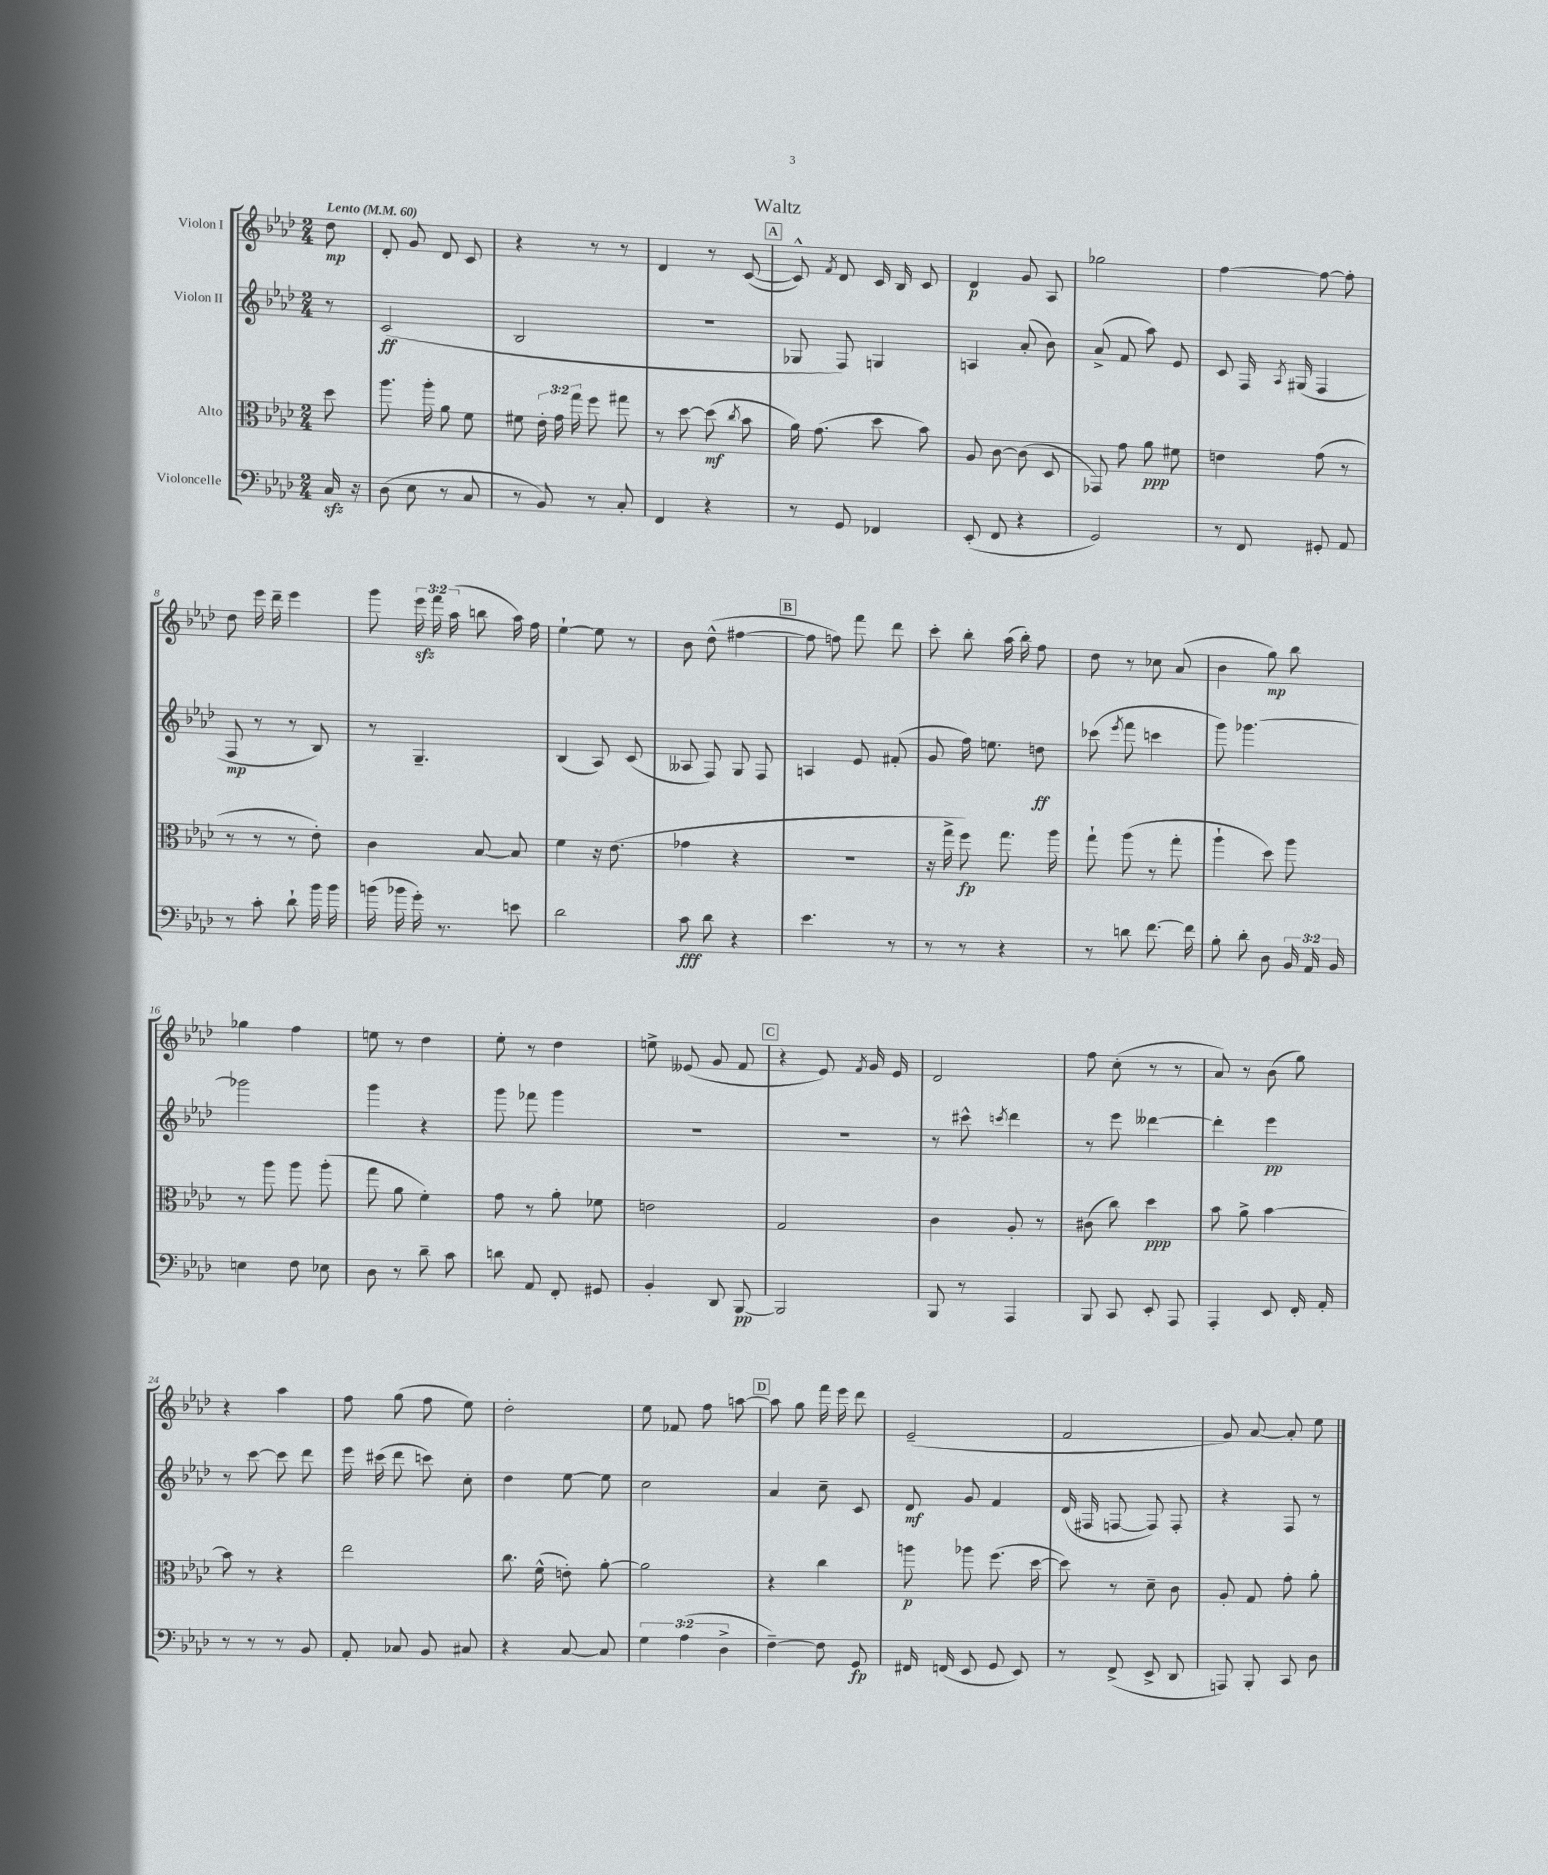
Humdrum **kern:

**kern	**dynam	**kern	**dynam	**kern	**dynam	**kern	**dynam
*part4	*part4	*part3	*part3	*part2	*part2	*part1	*part1
*staff4	*staff4	*staff3	*staff3	*staff2	*staff2	*staff1	*staff1
*I"Violoncelle	*	*I"Alto	*	*I"Violon II	*	*I"Violon I	*
*clefF4	*	*clefC3	*	*clefG2	*	*clefG2	*
*k[b-e-a-d-]	*	*k[b-e-a-d-]	*	*k[b-e-a-d-]	*	*k[b-e-a-d-]	*
*M2/4	*	*M2/4	*	*M2/4	*	*M2/4	*
*MM60	*	*MM60	*	*MM60	*	*MM60	*
=	=	=	=	=	=	=	=
!	!	!	!	!	!	!LO:TX:a:B:t=Lento	!
16Czz/	.	8dd-\	.	8r	.	8dd-\	mp
16r	.	.	.	.	.	.	.
=1	=1	=1	=1	=1	=1	=1	=1
(8D-\	.	8.aa-\	.	(2c/	ff	8d-'/	.
8E-\	.	.	.	.	.	8g/	.
.	.	16aa-'\	.	.	.	.	.
8r	.	8a-\	.	.	.	8d-/	.
8C/	.	8f\	.	.	.	8c/	.
=2	=2	=2	=2	=2	=2	=2	=2
8r	.	8f#X\	.	2B-/	.	4r	.
8BB-/)	.	24e-'\	.	.	.	.	.
.	.	24g\	.	.	.	.	.
.	.	24gg\	.	.	.	.	.
8r	.	8ff\	.	.	.	8r	.
8C'/	.	8gg#X\	.	.	.	8r	.
=3	=3	=3	=3	=3	=3	=3	=3
4FF/	.	8r	.	2r	.	4d-/	.
.	.	[8dd-\	.	.	.	.	.
4r	.	(8dd-\]	mf	.	.	8r	.
.	.	8qcc/	.	.	.	.	.
.	.	8b-\	.	.	.	([8c/	.
!!LO:REH:place=s1:t=A
=4	=4	=4	=4	=4	=4	=4	=4
8r	.	16a-\)	.	8G-X/	.	8c^^/])	.
.	.	(8.g\	.	.	.	.	.
.	.	.	.	.	.	8qf/	.
8GG/	.	.	.	8F/)	.	8d-/	.
4FF-X/	.	8dd-\	.	4Gn/	.	16c/	.
.	.	.	.	.	.	16B-/	.
.	.	8b-\)	.	.	.	8c/	.
=5	=5	=5	=5	=5	=5	=5	=5
(8EE-'/	.	8A-/	.	4An/	.	4d-/	p
8FF/	.	[8c\	.	.	.	.	.
4r	.	(8c\]	.	(8a-'/	.	8g/	.
.	.	8D-/	.	8b-\)	.	8A-/	.
=6	=6	=6	=6	=6	=6	=6	=6
2GG/)	.	8GG-X/)	.	(8a-^/	.	2gg-X\	.
.	.	8g\	.	8f/	.	.	.
.	.	8a-\	ppp	8aa-\)	.	.	.
.	.	8f#X\	.	8e-/	.	.	.
=7	=7	=7	=7	=7	=7	=7	=7
8r	.	4en\	.	8c/	.	[4ff\	.
8FF/	.	.	.	16F/	.	.	.
.	.	.	.	8qA-/	.	.	.
.	.	.	.	(16G#X/	.	.	.
8GG#X'/	.	(8g\	.	4F/	.	8ff\_	.
8AA-/	.	8r	.	.	.	8ff'\]	.
!!LO:LB:g=z
=8	=8	=8	=8	=8	=8	=8	=8
8r	.	8r	.	8F/	mp	8dd-\	.
8c'\	.	8r	.	8r	.	16eee-\	.
.	.	.	.	.	.	16ddd-~\	.
8d-`\	.	8r	.	8r	.	4eee-\	.
16b-\	.	8e-'\)	.	8B-/)	.	.	.
16b-\	.	.	.	.	.	.	.
=9	=9	=9	=9	=9	=9	=9	=9
(16bn\	.	4c\	.	8r	.	8ggg\	.
16b-X\	.	.	.	.	.	.	.
16g'\)	.	.	.	4.G~/	.	24eee-zz\	.
.	.	.	.	.	.	24fff\	.
8.r	.	.	.	.	.	.	.
.	.	.	.	.	.	(24aa-\	.
.	.	[8B-/	.	.	.	8bbn\	.
8en\	.	8B-/]	.	.	.	16aa-\)	.
.	.	.	.	.	.	16ff\	.
=10	=10	=10	=10	=10	=10	=10	=10
2d-\	.	4f\	.	(4B-/	.	[4ee-`\	.
.	.	16r	.	8A-/)	.	8ee-\]	.
.	.	(8.e-\	.	.	.	.	.
.	.	.	.	(8c/	.	8r	.
=11	=11	=11	=11	=11	=11	=11	=11
8c\	fff	4g-X\	.	8A--X/	.	8b-\	.
8d-\	.	.	.	8F/)	.	(8dd-^^\	.
4r	.	4r	.	8G/	.	[4ff#X\	.
.	.	.	.	8F/	.	.	.
!!LO:REH:place=s1:t=B
=12	=12	=12	=12	=12	=12	=12	=12
4.e-\	.	2r	.	4An/	.	8ff#\]	.
.	.	.	.	.	.	8ffn\)	.
.	.	.	.	8e-/	.	8fff\	.
8r	.	.	.	(8f#X'/	.	8ddd-\	.
=13	=13	=13	=13	=13	=13	=13	=13
8r	.	16r	.	8g/	.	8ccc'\	.
.	.	16gg^\	.	.	.	.	.
8r	.	8ff\)	fp	16ff\)	.	8bb-'\	.
.	.	.	.	8.een\	.	.	.
4r	.	8.gg\	.	.	.	(16aa-\	.
.	.	.	.	.	.	16bb-'\)	.
.	.	.	.	8ddn\	ff	8ff\	.
.	.	16aa-\	.	.	.	.	.
=14	=14	=14	=14	=14	=14	=14	=14
8r	.	8gg`\	.	(8ccc-X\	.	8dd-\	.
.	.	.	.	8qeee-/	.	.	.
8dn\	.	(8aa-\	.	8fff\	.	8r	.
[8.f\	.	8r	.	4cccn\	.	8cc-X\	.
.	.	8gg'\	.	.	.	(8a-/	.
16f\]	.	.	.	.	.	.	.
=15	=15	=15	=15	=15	=15	=15	=15
8B-'\	.	4aa-`\	.	8ggg\)	.	4b-\	.
8d-'\	.	.	.	[4.ggg-X\	.	.	.
8D-\	.	8dd-\)	.	.	.	8gg\)	mp
24BB-/	.	8aa-\	.	.	.	8bb-\	.
24AA-/	.	.	.	.	.	.	.
24BB-/	.	.	.	.	.	.	.
!!LO:LB:g=z
=16	=16	=16	=16	=16	=16	=16	=16
4En\	.	8r	.	2ggg-X\]	.	4gg-X\	.
.	.	8aa-\	.	.	.	.	.
8F\	.	8aa-\	.	.	.	4ff\	.
8E-X\	.	(8aa-'\	.	.	.	.	.
=17	=17	=17	=17	=17	=17	=17	=17
8D-\	.	8gg\	.	4ggg\	.	8een\	.
8r	.	8a-\	.	.	.	8r	.
8d-~\	.	4f'\)	.	4r	.	4dd-\	.
8c\	.	.	.	.	.	.	.
=18	=18	=18	=18	=18	=18	=18	=18
8dn\	.	8g\	.	8ggg\	.	8ee-'\	.
8AA-/	.	8r	.	8fff-X\	.	8r	.
8FF'/	.	8a-'\	.	4ggg\	.	4dd-\	.
8GG#X/	.	8f-X\	.	.	.	.	.
=19	=19	=19	=19	=19	=19	=19	=19
4BB-'/	.	2en\	.	2r	.	8een^\	.
.	.	.	.	.	.	(8e--X/	.
8DD-/	.	.	.	.	.	8g/	.
[8BBB-/	pp	.	.	.	.	8f/	.
!!LO:REH:place=s1:t=C
=20	=20	=20	=20	=20	=20	=20	=20
2BBB-/]	.	2G/	.	2r	.	4r	.
.	.	.	.	.	.	8e-/)	.
.	.	.	.	.	.	8qf/	.
.	.	.	.	.	.	16g/	.
.	.	.	.	.	.	16e-/	.
=21	=21	=21	=21	=21	=21	=21	=21
8BBB-/	.	4c\	.	8r	.	2d-/	.
8r	.	.	.	8ccc#X^^\	.	.	.
.	.	.	.	8qcccn/	.	.	.
4AAA-/	.	8A-'/	.	4ddd-\	.	.	.
.	.	8r	.	.	.	.	.
=22	=22	=22	=22	=22	=22	=22	=22
8BBB-/	.	(8c#X\	.	8r	.	8ff\	.
8CC/	.	8cc\)	.	8eee-\	.	(8cc'\	.
8EE-'/	.	4dd-\	ppp	[4ddd--X\	.	8r	.
8AAA-/	.	.	.	.	.	8r	.
=23	=23	=23	=23	=23	=23	=23	=23
4AAA-'/	.	8b-\	.	4ddd--'\]	.	8a-/)	.
.	.	8a-^\	.	.	.	8r	.
8EE-/	.	[4b-\	.	4eee-\	pp	(8b-\	.
16FF'/	.	.	.	.	.	8gg\)	.
16AA-'/	.	.	.	.	.	.	.
!!LO:LB:g=z
=24	=24	=24	=24	=24	=24	=24	=24
8r	.	8b-\]	.	8r	.	4r	.
8r	.	8r	.	[8ccc\	.	.	.
8r	.	4r	.	8ccc\]	.	4aa-\	.
8BB-/	.	.	.	8ddd-\	.	.	.
=25	=25	=25	=25	=25	=25	=25	=25
8AA-'/	.	2ee-\	.	16eee-\	.	8ff\	.
.	.	.	.	(16ccc#X\	.	.	.
8C-X/	.	.	.	8ddd-\	.	(8gg\	.
8BB-/	.	.	.	8cccn\)	.	8ff\	.
8C#X/	.	.	.	8cc'\	.	8ee-\)	.
=26	=26	=26	=26	=26	=26	=26	=26
4r	.	8.cc\	.	4dd-\	.	2dd-'\	.
.	.	(16f^^\	.	.	.	.	.
[8C/	.	8en'\)	.	[8ee-\	.	.	.
8C/]	.	[8a-'\	.	8ee-\]	.	.	.
=27	=27	=27	=27	=27	=27	=27	=27
6G\	.	2a-\]	.	2cc\	.	8ee-\	.
.	.	.	.	.	.	8f-X/	.
(6A-\	.	.	.	.	.	.	.
.	.	.	.	.	.	8ff\	.
6D-^\	.	.	.	.	.	.	.
.	.	.	.	.	.	[8aan\	.
!!LO:REH:place=s1:t=D
=28	=28	=28	=28	=28	=28	=28	=28
[4F~\)	.	4r	.	4a-/	.	8aa\]	.
.	.	.	.	.	.	8gg\	.
8F\]	.	4cc\	.	8cc~\	.	16fff\	.
.	.	.	.	.	.	16eee-\	.
8GG/	fp	.	.	8c/	.	8ddd-\	.
=29	=29	=29	=29	=29	=29	=29	=29
16FF#X/	.	8aan\	p	8d-/	mf	(2e-~/	.
(16FFn/	.	.	.	.	.	.	.
8EE-/	.	8aa-X\	.	8g/	.	.	.
8GG/	.	(8.ff\	.	4f/	.	.	.
8EE-/)	.	.	.	.	.	.	.
.	.	[16dd-\	.	.	.	.	.
=30	=30	=30	=30	=30	=30	=30	=30
8r	.	8dd-\])	.	(16d-/	.	2f/	.
.	.	.	.	16F#X/	.	.	.
(8FF^/	.	8r	.	[8Fn/	.	.	.
8EE-^/	.	8d-~\	.	8F/])	.	.	.
8DD-/	.	8c\	.	8F'/	.	.	.
=31	=31	=31	=31	=31	=31	=31	=31
8AAAn/)	.	8A-'/	.	4r	.	8g/)	.
8BBB-'/	.	8G/	.	.	.	[8a-/	.
8CC/	.	8g'\	.	8F/	.	8a-'/]	.
8D-\	.	8a-'\	.	8r	.	8ee-\	.
==	==	==	==	==	==	==	==
*-	*-	*-	*-	*-	*-	*-	*-
